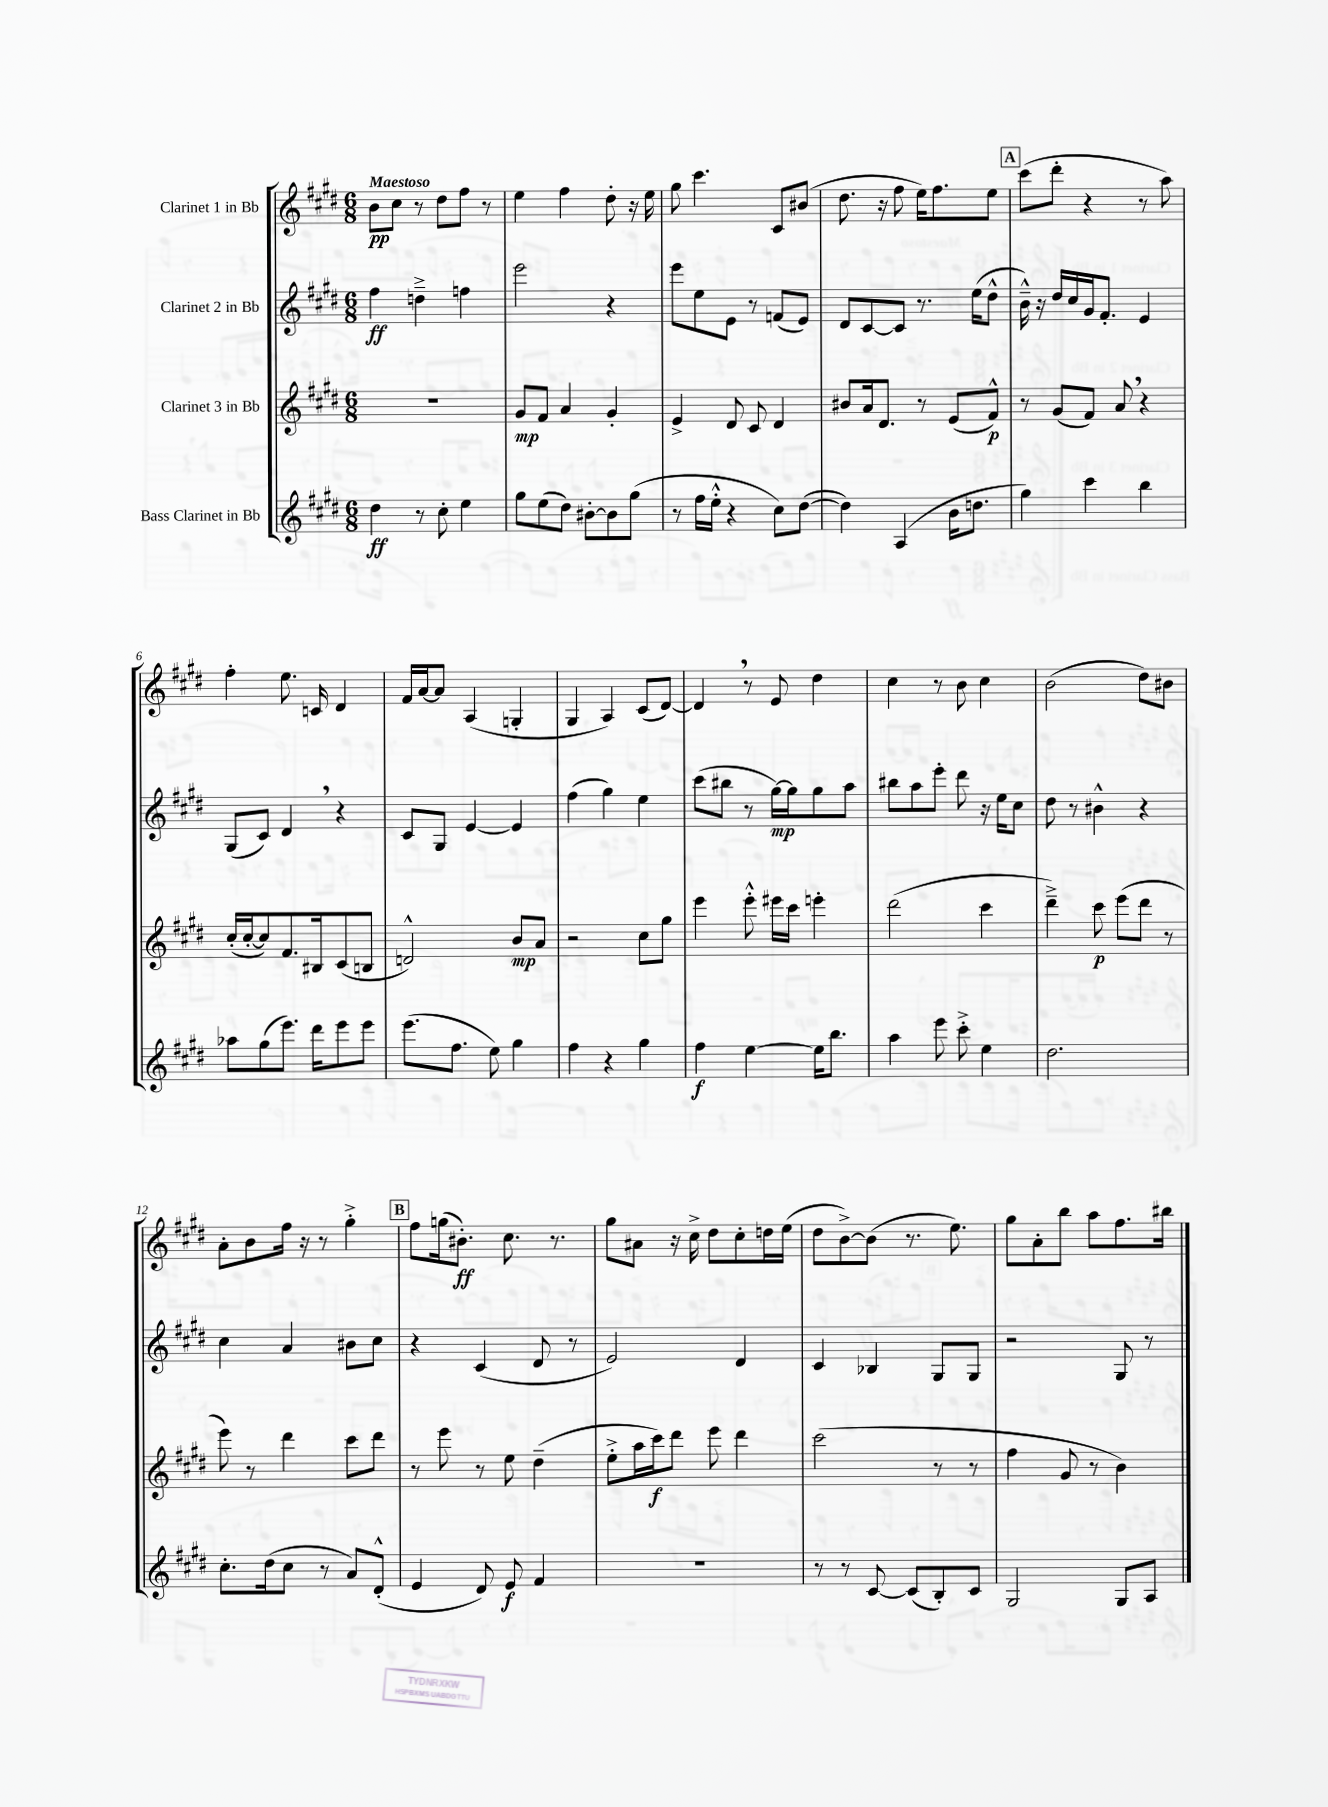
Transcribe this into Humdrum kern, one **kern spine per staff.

**kern	**kern	**kern	**kern
*staff4	*staff3	*staff2	*staff1
*clefG2	*clefG2	*clefG2	*clefG2
*k[f#c#g#d#]	*k[f#c#g#d#]	*k[f#c#g#d#]	*k[f#c#g#d#]
*M6/8	*M6/8	*M6/8	*M6/8
4dd#\	2.r	4ff#\	8b\L
.	.	.	8cc#\J
8r	.	4dd~^\	8r
8cc#'\	.	.	8dd#\L
4ee\	.	4ff\	8ff#\J
.	.	.	8r
=	=	=	=
8gg#\L	8g#/L	2eee\	4ee\
(8ee\	8f#/J	.	.
8dd#\J)	4a/	.	4ff#\
[8b#'\L	.	.	.
8b#\]	4g#'/	4r	8dd#'\
(8gg#\J	.	.	16r
.	.	.	16ee\
=	=	=	=
8r	4e^/	8eee\L	8gg#\
16ff#\LL	.	8ee\	4.ccc#\
16ee'^^\JJ	.	.	.
4r	8d#/	8e\J	.
.	8c#/	8r	.
8cc#\L)	4d#/	(8f/L	8c#/L
([8dd#\J	.	8e/J)	(8b#/J
=	=	=	=
4dd#\])	8b#/L	8d#/L	8.dd#\
.	16a/k	[8c#/	.
.	8.d#/J	.	16r
(4A/	.	8c#/]J	8ff#\
.	8r	8.r	16ee\LK)
.	.	.	8.ff#\
16b\LK	(8e/L	.	.
8.dd\J	.	(16ee\LK	.
.	8f#^^/J)	8dd#^^\J	8ee\J
=	=	=	=
4gg#\)	8r	16b~^^\)	(8ccc#\L
.	.	16r	.
.	(8g#/L	16dd#/LL	8ddd#'\J
.	.	16cc#/	.
4ccc#\	8f#/J)	16g#/J	4r
.	.	8.f#'/J	.
.	8a/	.	.
4bb\	4r	4e/	8r
.	.	.	8aa\)
=	=	=	=
8aa-\L	(16cc#'/LL	(8G#/L	4ff#'\
.	[16cc#'/J	.	.
(8gg#\	8cc#/])	8c#/J)	.
8.eee\J)	8.f#/	4d#/	8.ee\
16ddd#\LK	16B#/k	.	16c/
8eee\	(8c#/	4r	4d#/
8eee\J	8B/J	.	.
=	=	=	=
(8.eee\L	2d^^/)	8c#/L	16f#/LL
.	.	.	[16a/J
.	.	8G#/J	8a/]J
8.ff#\J	.	.	.
.	.	[4e/	(4A/
8ee\)	.	.	.
4gg#\	8b/L	4e/]	4G'/
.	8a/J	.	.
=	=	=	=
4ff#\	2r	(4ff#\	4G#/
4r	.	4gg#\)	4A/)
4gg#\	8cc#\L	4ee\	(8c#/L
.	8gg#\J	.	[8d#/J)
=	=	=	=
4ff#\	4eee\	(8ccc#\L	4d#/]
.	.	8bb#\J	.
[4ee\	8eee'^^\	8r	8r
.	16eee#\LL	[16gg#\LL)	8e/
.	16ccc#\JJ	16gg#\]J	.
16ee\]LK	4eee'\	8gg#\	4dd#\
8.bb\J	.	.	.
.	.	8aa\J	.
=	=	=	=
4aa\	(2ddd#\	8bb#\L	4cc#\
.	.	8aa\	.
8eee\	.	8eee'\J	8r
8ccc#'^\	.	8ddd#\	8b\
4ee\	4ccc#\	16r	4cc#\
.	.	16ee\LK	.
.	.	8cc#\J	.
=	=	=	=
2.dd#\	4ddd#~^\)	8dd#\	(2b\
.	.	8r	.
.	8ccc#\	4b#^^\	.
.	(8eee\L	.	.
.	8ddd#\J	4r	8dd#\L)
.	8r	.	8b#\J
=	=	=	=
8.cc#'\L	8eee\)	4cc#\	8a'\L
.	8r	.	8b\
(16dd#\k	.	.	.
8cc#\J	4ddd#\	4a/	16ff#\Jk
.	.	.	16r
8r	.	.	8r
8a/L)	8ccc#\L	8b#\L	4gg#'^\
(8d#'^^/J	8ddd#\J	8cc#\J	.
=	=	=	=
4e/	8r	4r	8ff#\L
.	8eee\	.	(16gg\k
.	.	.	8.b#'\J)
8d#/)	8r	(4c#/	.
8e/	8ee\	.	8.cc#\
4f#/	(4dd#~\	8d#/	.
.	.	.	8.r
.	.	8r	.
=	=	=	=
2.r	8ee'^\L	2e/)	8gg#\L
.	16aa\L	.	8a#\J
.	16ccc#\J)	.	.
.	8ddd#\J	.	16r
.	.	.	16cc#^\
.	8eee\	.	8dd#\L
.	4ddd#\	4d#/	8cc#'\
.	.	.	16dd\L
.	.	.	(16ee\JJ
=	=	=	=
8r	(2ccc#\	4c#/	8dd#\L
8r	.	.	[8b^\)
[8c#/	.	4B-/	(8b\]J
(8c#/]L	.	.	8.r
8B'/)	8r	8G#/L	.
.	.	.	8.ee\)
8c#/J	8r	8G#/J	.
=	=	=	=
2G#/	4ff#\	2r	8gg#\L
.	.	.	8a'\
.	8g#/	.	8bb\J
.	8r	.	8aa\L
8G#/L	4b\)	8G#/	8.ff#\
8A/J	.	8r	.
.	.	.	16bb#\Jk
==	==	==	==
*-	*-	*-	*-
